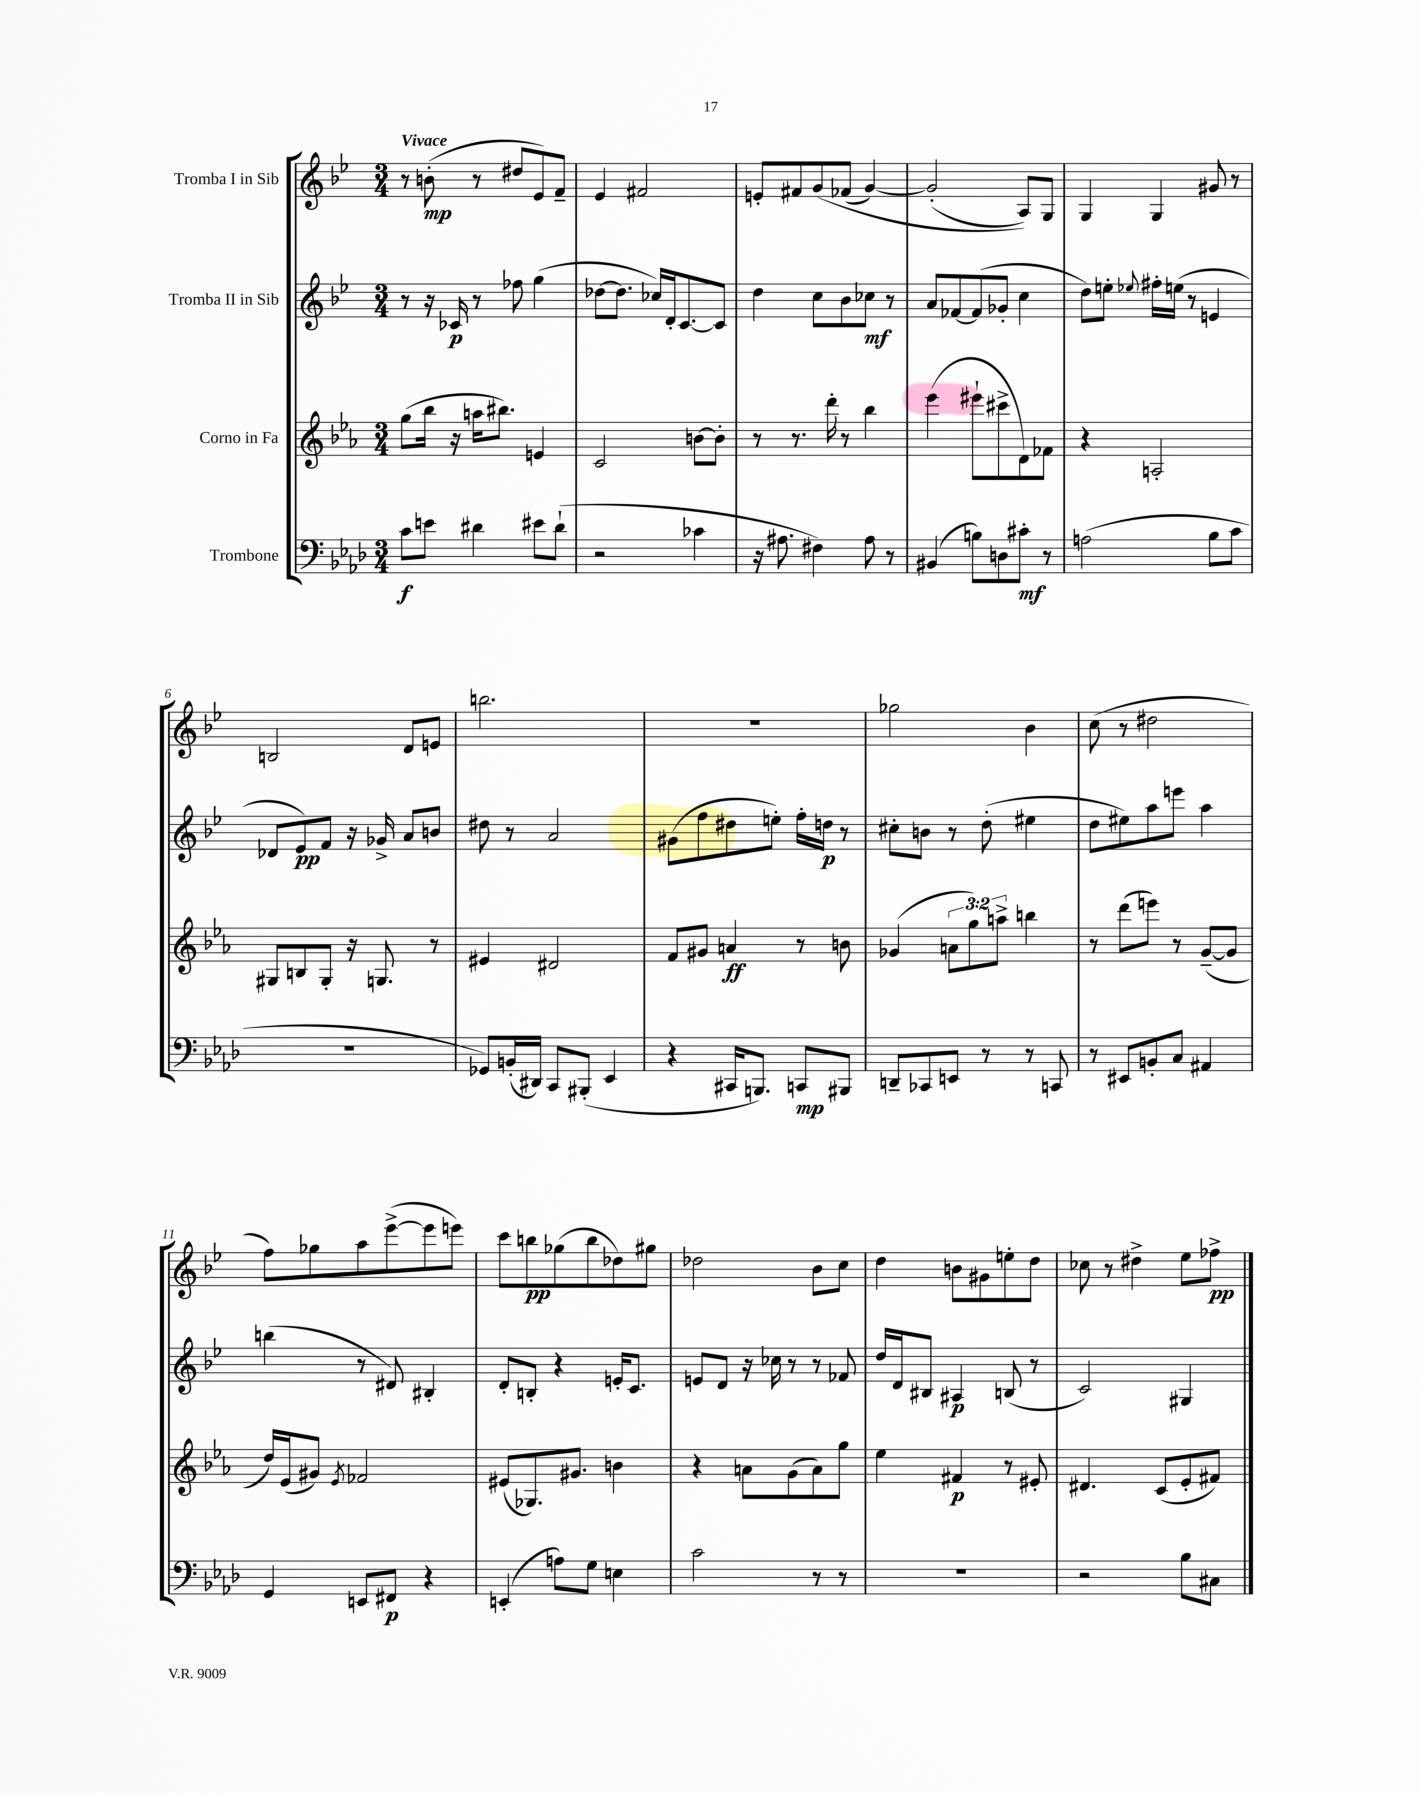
<<
\new StaffGroup <<
\new Staff = "s0" \with { instrumentName = "Tromba I in Sib" } {
    \clef treble \key bes \major \numericTimeSignature \time 3/4 \tempo "Vivace"
    r8 b'8-.\mp( r8 dis''8 ees'8) f'8-- |
    ees'4 fis'2 |
    e'8-. fis'8 g'8\( fes'8( g'4~) |
    g'2-.( a8)\) g8 |
    g4 g4 gis'8 r8 |
    b2 d'8 e'8 |
    b''2. |
    R2. |
    ges''2 bes'4 |
    c''8( r8 dis''2 |
    f''8) ges''8 a''8 ees'''8~->( ees'''8 e'''8) |
    c'''8 b''8\pp ges''8( b''8 des''8) gis''8 |
    des''2 bes'8 c''8 |
    d''4 b'8 gis'8 e''8-. d''8 |
    ces''8 r8 dis''4-> ees''8 fes''8->\pp \bar "|." |
}
\new Staff = "s1" \with { instrumentName = "Tromba II in Sib" } {
    \clef treble \key bes \major \numericTimeSignature \time 3/4
    r8 r16 ces'16\p r8 fes''8 g''4( |
    des''8~ des''8. ces''16) d'16-. c'8.~ c'8 |
    d''4 c''8 bes'8 ces''8\mf r8 |
    a'8 fes'8~ fes'8( ges'8-. c''4 |
    d''8) e''8-. \appoggiatura { ees''8 } fis''16-. e''16( r8 e'4 |
    des'8 ees'8\pp) f'8 r16 ges'16-> a'8 b'8 |
    dis''8 r8 a'2 |
    gis'8( f''8 dis''8 e''8-.) f''16-. d''16\p r8 |
    cis''8-. b'8 r8 d''8-.( eis''4 |
    d''8 eis''8) a''8 e'''8 a''4 |
    b''4( r8 dis'8) bis4-. |
    d'8-. b8-. r4 e'16-. c'8. |
    e'8 d'8 r16 ces''16 r8 r8 fes'8 |
    d''16 d'16 bis8 ais4\p b8( r8 |
    c'2) gis4 \bar "|." |
}
\new Staff = "s2" \with { instrumentName = "Corno in Fa" } {
    \clef treble \key ees \major \numericTimeSignature \time 3/4 \override Staff.TupletNumber.text = #tuplet-number::calc-fraction-text
    g''8( bes''16 r16 a''16 bis''8.) e'4 |
    c'2 b'8~ b'8-. |
    r8 r8. d'''16-. r8 bes''4 |
    ees'''4( eis'''8-! cis'''8-> d'8) fes'8 |
    r4 a2-. |
    gis8 b8 gis8-. r16 g8. r8 |
    eis'4 dis'2 |
    f'8 gis'8 a'4\ff r8 b'8 |
    ges'4( \tuplet 3/2 { a'8 g''8) a''8-> } b''4 |
    r8 d'''8( e'''8) r8 g'8~--( g'8 |
    d''16) ees'16( gis'8) \acciaccatura { ees'8 } fes'2 |
    eis'8( ges8.) gis'8. b'4 |
    r4 a'8 g'8( a'8) g''8 |
    ees''4 fis'4\p r8 eis'8-. |
    dis'4. c'8( ees'8-. fis'8) \bar "|." |
}
\new Staff = "s3" \with { instrumentName = "Trombone" } {
    \clef bass \key aes \major \numericTimeSignature \time 3/4
    c'8\f e'8 dis'4 eis'8 dis'8-!( |
    r2 ces'4 |
    r16 ais8. fis4) ais8 r8 |
    bis,4( b8) d8 cis'8-.\mf r8 |
    a2( bes8 c'8 |
    R2. |
    ges,8) b,16-.( dis,16) c,8 bis,,8-.( ees,4 |
    r4 cis,16 b,,8.) c,8\mp bis,,8 |
    d,8-- ces,8 e,8 r8 r8 c,8 |
    r8 eis,8 b,8-. c8 ais,4 |
    g,4 e,8 fis,8\p r4 |
    e,4-.( a8) g8 e4 |
    c'2 r8 r8 |
    R2. |
    r2 bes8 cis8 \bar "|." |
}
>>
>>
